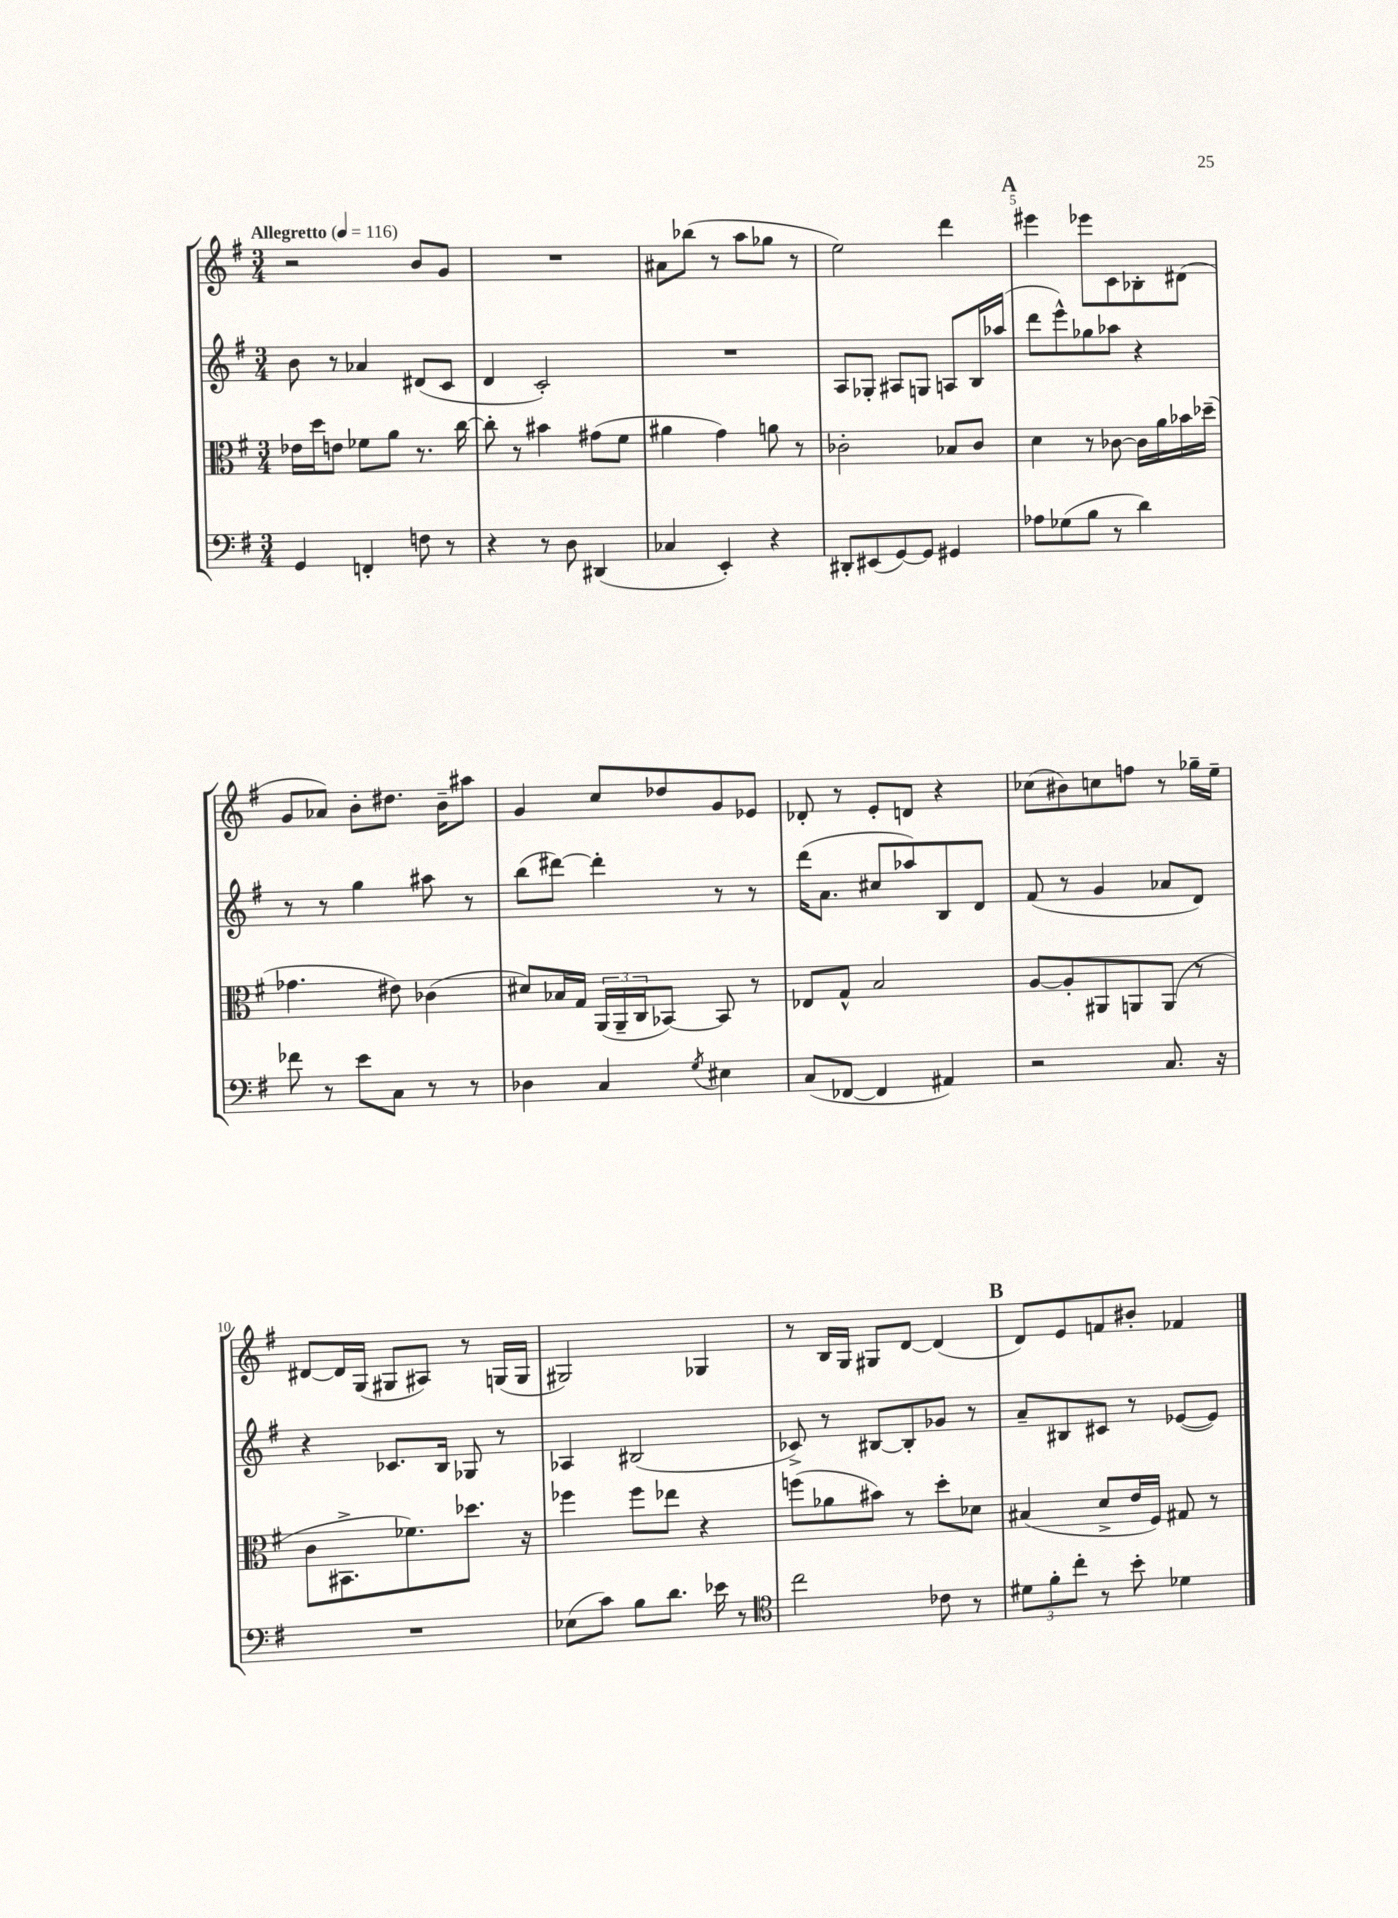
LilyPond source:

<<
\new StaffGroup <<
\new Staff = "s0" {
    \clef treble \key g \major \numericTimeSignature \time 3/4 \tempo "Allegretto" 4 = 116
    r2 b'8 g'8 |
    R2. |
    ais'8 bes''8( r8 a''8 ges''8 r8 |
    e''2) d'''4 |
    \mark \markup { \bold "A" } eis'''4 ees'''8 c'8 bes8-. dis'8( |
    g'8 aes'8) b'8-. dis''8. b'16-- ais''8 |
    g'4 c''8 des''8 g'8 ees'8 |
    des'8-. r8 e'8-. d'8 r4 |
    ces''8( bis'8) c''8 f''8 r8 ges''16-- e''16-- |
    dis'8~ dis'16 g16( gis8 ais8) r8 g16( g16 |
    gis2) ges4 |
    r8 b16 g16 gis8 d'8~ d'4( |
    \mark \markup { \bold "B" } d'8) e'8 f'8 bis'8-. fes'4 \bar "|." |
}
\new Staff = "s1" {
    \clef treble \key g \major \numericTimeSignature \time 3/4
    b'8 r8 aes'4 dis'8( c'8 |
    d'4 c'2-.) |
    R2. |
    a8 ges8-. ais8 g8 a8 b16 aes''16( |
    \mark \markup { \bold "A" } d'''8 e'''8-^) ges''8 aes''8 r4 |
    r8 r8 g''4 ais''8 r8 |
    b''8( dis'''8~) dis'''4-. r8 r8 |
    d'''16( a'8. cis''8 aes''8) b8 d'8 |
    fis'8( r8 g'4 aes'8 d'8) |
    r4 ces'8. b16 ges8 r8 |
    aes4 bis2( |
    ces'8->) r8 bis8~ bis8-. ges'8 r8 |
    \mark \markup { \bold "B" } a'8-- bis8 cis'8 r8 ees'8~( ees'8) \bar "|." |
}
\new Staff = "s2" {
    \clef alto \key g \major \numericTimeSignature \time 3/4
    ees'16 d''16 e'8 fes'8 a'8 r8. c''16~ |
    c''8-. r8 bis'4 gis'8( fis'8 |
    ais'4 g'4) a'8 r8 |
    ces'2-. bes8 ces'8 |
    \mark \markup { \bold "A" } d'4 r8 ces'8~ ces'16 a'16 bes'16 des''16--( |
    ges'4. eis'8) ces'4( |
    dis'8) bes16 g16 \tuplet 3/2 { a,16( a,16-- c16 } bes,8~) bes,8 r8 |
    ees8 g8-^ b2 |
    a8~ a8-. ais,8 a,8 a,8( r8 |
    c'8 bis,8.-> fes'8.) des''8. r16 |
    fes''4 fes''8 ees''8 r4 |
    f''8( aes'8 bis'8) r8 d''8-. des'8 |
    \mark \markup { \bold "B" } bis4( d'8-> e'16 fis16) gis8 r8 \bar "|." |
}
\new Staff = "s3" {
    \clef bass \key g \major \numericTimeSignature \time 3/4
    g,4 f,4-. f8 r8 |
    r4 r8 d8 dis,4( |
    ces4 e,4-.) r4 |
    dis,8-. eis,8( g,8~) g,8 gis,4 |
    \mark \markup { \bold "A" } aes8 ges8( b8 r8 d'4) |
    fes'8 r8 e'8 c8 r8 r8 |
    des4 c4 \acciaccatura { g8 } eis4 |
    c8( fes,8~ fes,4 ais,4) |
    r2 c8. r16 |
    R2. |
    ees8( c'8) b8 d'8. ees'16 r8 |
    \clef tenor c''2 ces'8 r8 |
    \mark \markup { \bold "B" } \tuplet 3/2 { dis'8 fis'8-. c''8-. } r8 b'8-. des'4 \bar "|." |
}
>>
>>
\layout { \context { \Score \override BarNumber.break-visibility = ##(#f #t #t) barNumberVisibility = #(every-nth-bar-number-visible 5) } }
